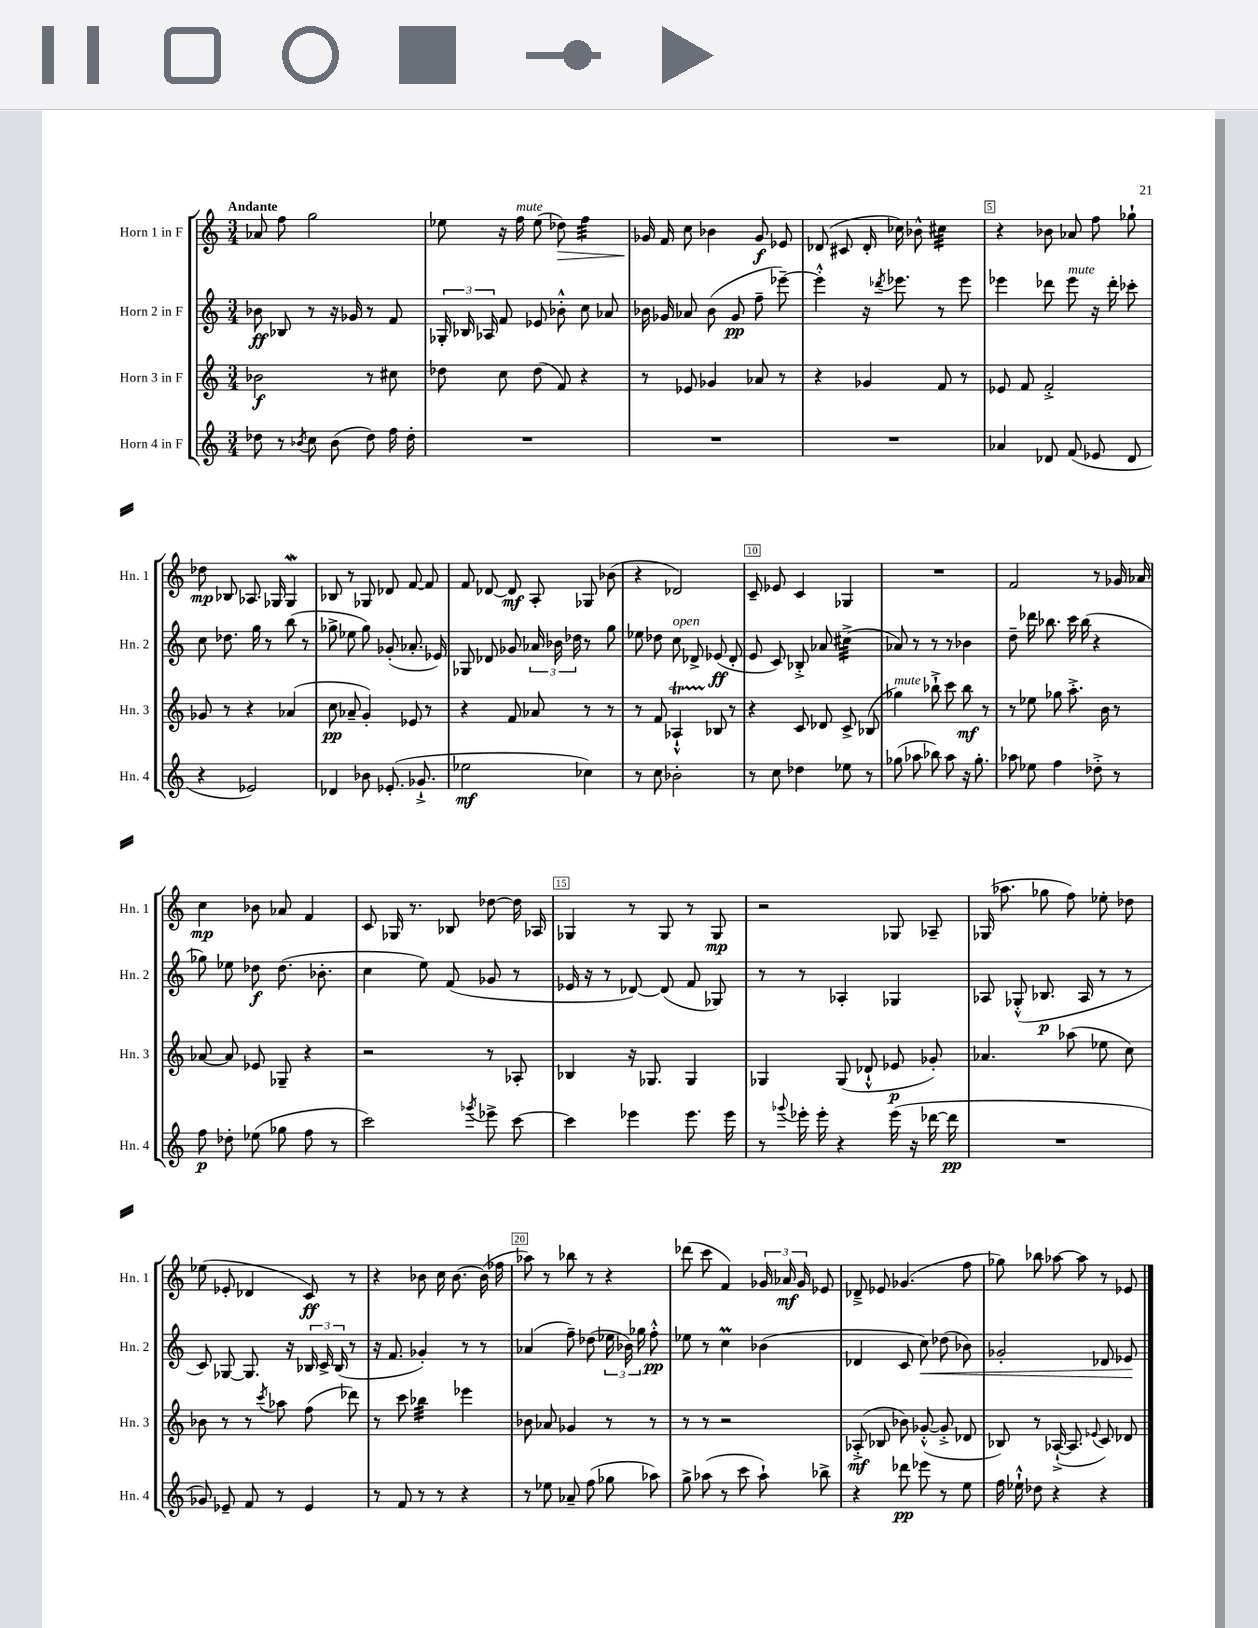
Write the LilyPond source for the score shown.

<<
\new StaffGroup <<
\new Staff = "s0" \with { instrumentName = "Horn 1 in F" shortInstrumentName = "Hn. 1" } {
    \clef treble \key c \major \numericTimeSignature \time 3/4 \tempo "Andante"
    \autoBeamOff aes'8 f''8 g''2 |
    ees''8 r16 f''16^\markup { \italic "mute" } ees''8( des''8\>) f''4:32 |
    ges'16\! f'16 c''8 bes'4 ges'8\f ees'8 |
    des'8( cis'8 des'16-. ces''16) bes'8-^ cis''4:32 |
    r4 bes'8 aes'8 f''8 ges''8-! |
    des''8\mp bes8 aes8. ges16 ges4\mordent |
    bes8 r8 ges8 des'8 f'8~ f'8 |
    f'8 des'8~ des'8\mf a8-. ges8 bes'8( |
    r4 des'2) |
    c'8-- ees'8 c'4 ges4 |
    R2. |
    f'2 r8 ges'16 aes'16 |
    c''4\mp bes'8 aes'8 f'4 |
    c'8 ges16 r8. bes8 des''8~ des''16 aes16 |
    ges4 r8 ges8 r8 ges8\mp |
    r2 ges8 aes8-- |
    ges16( aes''8. ges''8 f''8) ees''8-. des''8 |
    ees''8( ees'8-. des'4 c'8\ff) r8 |
    r4 bes'8 c''16 bes'8.~ bes'16( fes''16 |
    aes''8) r8 bes''8 r8 r4 |
    des'''8( c'''8 f'4) \tuplet 3/2 { ges'16 aes'16\mf ges'16 } ees'8 |
    des'8---> ees'8 ges'4.( f''8 |
    ges''8) bes''8 aes''8~ aes''8 r8 ees'8 \bar "|." |
}
\new Staff = "s1" \with { instrumentName = "Horn 2 in F" shortInstrumentName = "Hn. 2" } {
    \clef treble \key c \major \numericTimeSignature \time 3/4
    \autoBeamOff bes'8\ff bes8 r8 r16 ges'16 r8 f'8 |
    \tuplet 3/2 { ges16-. bes16 aes16 } f'8 ees'8 bes'8-.-^ c''8 aes'8 |
    bes'16 ges'16 aes'8 bes'8( ges'8\pp f''8-- ees'''8~--) |
    ees'''4-.-^ r16 \acciaccatura { des'''8 } ees'''8. r8 ees'''8 |
    ees'''4 des'''8 ees'''8^\markup { \italic "mute" } r16 des'''16-. ces'''8-. |
    c''8 des''8. g''16 r8 b''8( r8 |
    ges''8-> ees''8 ges''8) ges'8-.( aes'8.-. ees'16) |
    ges8 des'8 ges'8 \tuplet 3/2 { aes'16 bes'16 des''16 } r8 g''8 |
    ees''8 des''8 c''8^\markup { \italic "open" } des'8-> ees'8\ff( des'8-. |
    e'8 c'8) bes8-.-> aes'8 cis''4:32->( |
    aes'8) r8 r8 r8 bes'4 |
    d''8-- des'''16 bes''8. c'''16 bes''16( r4 |
    ges''8) ees''8 des''8\f des''8.( bes'8.-. |
    c''4 e''8) f'8( ges'8 r8 |
    ees'16 r16 r8 des'8~) des'8( f'8 ges8) |
    r8 r8 aes4-. ges4 |
    aes8 ges8-.-^( bes8.\p aes16 r8 r8 |
    c'8) ges8~ ges8. r16 \tuplet 3/2 { bes16 c'16-> bes16( } r8 |
    r16 f'8. ges'4-.) r8 r8 |
    aes'4( f''8--) des''8( \tuplet 3/2 { ees''16 bes'16) ges''16 } f''8-.-^\pp |
    ees''8 r8 c''4\prall bes'4( |
    des'4 c'8 c''8\<) des''8( bes'8) |
    ges'2-. des'8 ees'8\! \bar "|." |
}
\new Staff = "s2" \with { instrumentName = "Horn 3 in F" shortInstrumentName = "Hn. 3" } {
    \clef treble \key c \major \numericTimeSignature \time 3/4
    \autoBeamOff bes'2\f r8 cis''8 |
    des''8 c''8 des''8( f'8) r4 |
    r8 ees'8 ges'4 aes'8 r8 |
    r4 ges'4 f'8 r8 |
    ees'8 f'8 f'2-.-> |
    ges'8 r8 r4 aes'4( |
    c''8\pp aes'8-- g'4-.) ees'8 r8 |
    r4 f'8 aes'8 r8 r8 |
    r8 f'8 aes4-!-^\startTrillSpan bes8\stopTrillSpan r8 |
    r4 c'8 des'8 c'8-> bes8( |
    ges''4^\markup { \italic "mute" }) bes''8-!-> c'''8 bes''8\mf r8 |
    r8 ees''8 ges''8 a''8.-.-> b'16 r8 |
    aes'8~ aes'8 ees'8 ges8-- r4 |
    r2 r8 aes8-. |
    bes4 r16 ges8. ges4 |
    ges4 ges8( des'8-!-^ ees'8\p ges'8-.) |
    aes'4. aes''8( ees''8 c''8) |
    bes'8 r8 r8 \acciaccatura { c'''8 } aes''8 f''8( des'''8) |
    r8 c'''8 bes''4:32 ees'''4 |
    bes'8 aes'8 ges'4 r8 r8 |
    r8 r8 r2 |
    aes8-.->\mf( bes8 bes'8) ges'8~-.-^( ges'8-.-> des'8 |
    bes8) r8 aes16~-!->( aes8. \appoggiatura { ees'8 } c'8) des'8 \bar "|." |
}
\new Staff = "s3" \with { instrumentName = "Horn 4 in F" shortInstrumentName = "Hn. 4" } {
    \clef treble \key c \major \numericTimeSignature \time 3/4
    \autoBeamOff des''8 r8 \acciaccatura { bes'8 } c''8 bes'8( des''8) f''16 des''16-. |
    R2. |
    R2. |
    R2. |
    aes'4 des'8 f'8( ees'8 des'8 |
    r4 ees'2) |
    des'4 bes'8 ees'8.-.( ges'8.-!-> |
    ees''2\mf ces''4) |
    r8 c''8 bes'2-. |
    r8 c''8 des''4 ees''8 r8 |
    ges''8( aes''8 bes''8) aes''8 r16 ges''8.-. |
    aes''8 ees''8 f''4 des''8-.-> r8 |
    f''8\p des''8-. ees''8( ges''8 f''8 r8 |
    c'''2) \acciaccatura { ges'''8 } ees'''8-> c'''8~ |
    c'''4 ees'''4 ees'''8. ees'''16 |
    r8 \appoggiatura { ges'''8 } ees'''16-. ees'''16-. r4 ees'''16( r16 des'''16~ des'''16\pp |
    R2. |
    ges'8) ees'8-- f'8 r8 ees'4 |
    r8 f'8 r8 r8 r4 |
    r8 ees''8 aes'8-- f''8( ges''8 aes''8) |
    g''8-> aes''8( r8 c'''8 aes''8-!) bes''8-> |
    r4 des'''8\pp ees'''8 r8 e''8 |
    f''16 ees''16-!-^ des''8 r4 r4 \bar "|." |
}
>>
>>
\layout { \context { \Score \override BarNumber.break-visibility = ##(#f #t #t) barNumberVisibility = #(every-nth-bar-number-visible 5) \override BarNumber.stencil = #(make-stencil-boxer 0.1 0.3 ly:text-interface::print) } }
